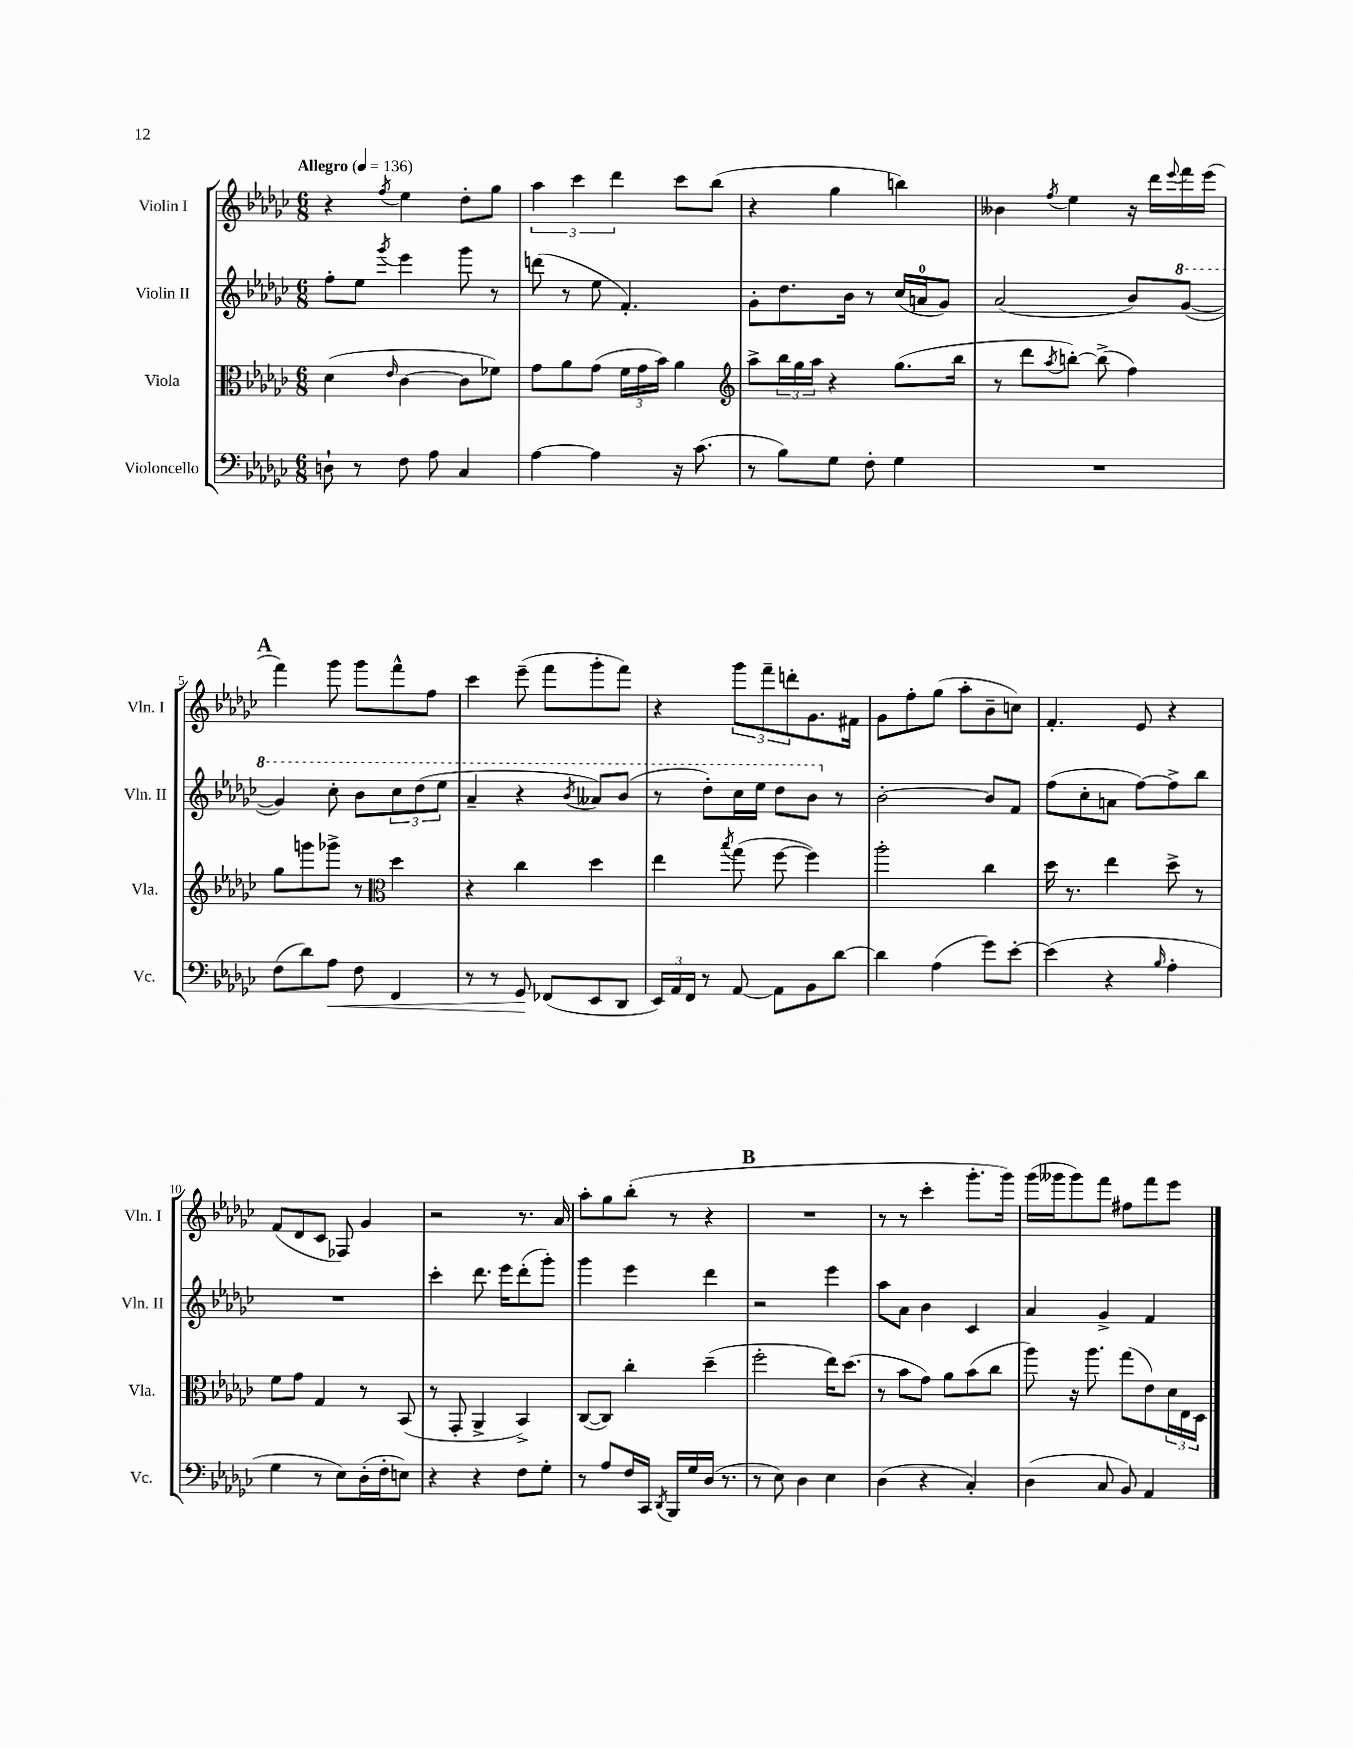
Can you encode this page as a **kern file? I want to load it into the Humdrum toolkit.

**kern	**dynam	**kern	**kern	**kern
*part4	*part4	*part3	*part2	*part1
*staff4	*staff4	*staff3	*staff2	*staff1
*I"Violoncello	*	*I"Viola	*I"Violin II	*I"Violin I
*I'Vc.	*	*I'Vla.	*I'Vln. II	*I'Vln. I
*clefF4	*	*clefC3	*clefG2	*clefG2
*k[b-e-a-d-g-c-]	*	*k[b-e-a-d-g-c-]	*k[b-e-a-d-g-c-]	*k[b-e-a-d-g-c-]
*M6/8	*	*M6/8	*M6/8	*M6/8
*MM136	*	*MM136	*MM136	*MM136
=1	=1	=1	=1	=1
!	!	!	!	!LO:TX:a:B:t=Allegro
8Dn`\	.	(4d-\	8ff'\L	4r
8r	.	.	8ee-\J	.
.	.	16qqe-/	8qggg-/	8qff/
8F\	.	[4c-\	4eee-\	4ee-\
8A-\	.	.	.	.
4C-/	.	8c-\L]	8ggg-\	8dd-'\L
.	.	8f-X\J)	8r	8gg-\J
=2	=2	=2	=2	=2
[4A-\	.	8g-\L	(8dddn\	6aa-\
.	.	8a-\	8r	.
.	.	.	.	6ccc-\
4A-\]	.	(8g-\J	8ee-\	.
.	.	.	.	6ddd-\
.	.	24f\LL	4.f'/)	.
.	.	24g-\	.	.
.	.	24b-\JJ)	.	.
16r	.	4a-\	.	8ccc-\L
(8.c-\	.	.	.	.
.	.	.	.	(8bb-\J
=3	=3	=3	=3	=3
*	*	*clefG2	*	*
8r	.	8aa-^\L	8g-'\L	4r
8B-\L)	.	24bb-\L	8.dd-\	.
.	.	24gg-\	.	.
.	.	24aa-\JJ	.	.
8G-\J	.	4r	.	4gg-\
.	.	.	16b-\Jk	.
8F'\	.	.	8r	.
4G-\	.	(8.gg-\L	(16cc-/LL	4bbn\)
.	.	.	16an/J	.
.	.	.	8g-/J)	.
.	.	16bb-\Jk	.	.
=4	=4	=4	=4	=4
2.r	.	8r	(2a-/	4b--X\
.	.	8ddd-\L	.	.
.	.	8qaa-/	.	8qff/
.	.	[8bbn'\J)	.	4ee-\
.	.	(8bb^\]	.	.
.	.	4ff\)	8b-/L)	16r
.	.	.	.	16ddd-\LL
.	.	.	.	8qqeee-/
*	*	*	*8va	*
.	.	.	([8gg-/J	16fff\
.	.	.	.	(16eee-\JJ
!!LO:LB:g=z
!!LO:REH:place=s1:t=A
=5	=5	=5	=5	=5
(8F\L	.	8gg-\L	4gg-/])	4fff\)
8d-\)	.	8gggn\	.	.
!	!LO:HP:b	!	!	!
8A-\J	<	8ggg-X^\J	8ccc-'\	8ggg-\
8F\	.	8r	8bb-\L	8ggg-\L
*	*	*clefC3	*	*
4FF/	.	4dd-\	12ccc-\	8fff^^\
.	.	.	(12ddd-\	.
.	.	.	.	8ff\J
.	.	.	12eee-\J	.
=6	=6	=6	=6	=6
8r	.	4r	4aa-~/	4ccc-\
8r	.	.	.	.
8GG-/	.	4cc-\	4r	(8eee-~\
(8FF-X/L	[	.	.	8fff\L
.	.	.	8qbb-/	.
8EE-/	.	4dd-\	8aa--X/L)	8ggg-'\
8DD-/J	.	.	(8bb-/J	8fff\J)
=7	=7	=7	=7	=7
24EE-/LL)	.	4ee-\	8r	4r
24AA-/	.	.	.	.
24FF/JJ	.	.	.	.
8r	.	.	8ddd-'\L)	.
.	.	8qbb-/	.	.
[8AA-/	.	(8gg-\	16ccc-\L	12ggg-\L
.	.	.	16eee-\JJ	.
.	.	.	.	12fff~\
8AA-\L]	.	[8ff\	8ddd-\L	.
.	.	.	.	12dddn'\
8BB-\	.	4ff\])	8bb-\J	8.g-\
*	*	*	*X8va	*
[8d-\J	.	.	8r	.
.	.	.	.	16f#X\Jk
=8	=8	=8	=8	=8
4d-\]	.	2aa-'\	[2b-'\	8g-\L
.	.	.	.	8ff'\
(4A-\	.	.	.	(8gg-\J
.	.	.	.	8aa-'\L
8g-\L)	.	4cc-\	8b-/L]	8b-~\
[8e-'\J	.	.	8f/J	8ccn\J)
=9	=9	=9	=9	=9
(4e-\]	.	16dd-\	(8ff\L	4.f'/
.	.	8.r	.	.
.	.	.	8cc-'\	.
4r	.	4ee-\	8an\J	.
.	.	.	[8ff\L)	8e-/
16qqB-/	.	.	.	.
4A-'\	.	8dd-^\	8ff^\]	4r
.	.	8r	8bb-\J	.
!!LO:LB:g=z
=10	=10	=10	=10	=10
4G-\	.	8f\L	2.r	(8f/L
.	.	8g-\J	.	8d-/
8r	.	4G-/	.	8c-/J
8E-\L)	.	.	.	8F-X/)
(16D-'\L	.	8r	.	4g-/
16F'\J	.	.	.	.
8En\J)	.	(8BB-/	.	.
=11	=11	=11	=11	=11
4r	.	8r	4ccc-'\	2r
.	.	8GG-'/	.	.
4r	.	4AA-^/	8.ddd-\	.
.	.	.	16eee-\KL	.
8F\L	.	4BB-^/)	(8ddd-'\	8.r
8G-'\J	.	.	8ggg-'\J)	.
.	.	.	.	16a-/
=12	=12	=12	=12	=12
8r	.	([8C-/L	4ggg-\	8aa-'\L
8A-/L	.	8C-/J])	.	8gg-\
16F/L	.	4cc-'\	4eee-\	(8bb-'\J
16CC-/JJ	.	.	.	.
8qDD-/	.	.	.	.
16BBB-/LL	.	.	.	8r
16G-/	.	.	.	.
(16D-/JJ	.	(4dd-~\	4ddd-\	4r
8.r	.	.	.	.
!!LO:REH:place=s1:t=B
=13	=13	=13	=13	=13
8r	.	2ff'\	2r	2.r
8E-\)	.	.	.	.
4D-\	.	.	.	.
4E-\	.	16ee-\KL)	4eee-\	.
.	.	(8.dd-\J	.	.
=14	=14	=14	=14	=14
(4D-\	.	8r	8aa-\L	8r
.	.	8b-\L	8a-\J	8r
4r	.	8g-\J)	4b-\	4ccc-'\
.	.	8a-\L	.	.
4C-'/)	.	(8b-\	4c-/	8.ggg-'\L
.	.	8cc-\J	.	.
.	.	.	.	16ggg-\Jk)
=15	=15	=15	=15	=15
(4D-\	.	8aa-\)	4a-/	(16ggg-\LL
.	.	.	.	16ggg--X\J
.	.	16r	.	8ggg--\)
.	.	8.aa-\	.	.
8C-/	.	.	4g-^/	8fff\J
8BB-/)	.	(8gg-\L	.	8ff#X\L
4AA-/	.	8e-\)	4f/	8fff\
.	.	24d-\L	.	8eee-\J
.	.	24E-\	.	.
.	.	24D-\JJ	.	.
==	==	==	==	==
*-	*-	*-	*-	*-
